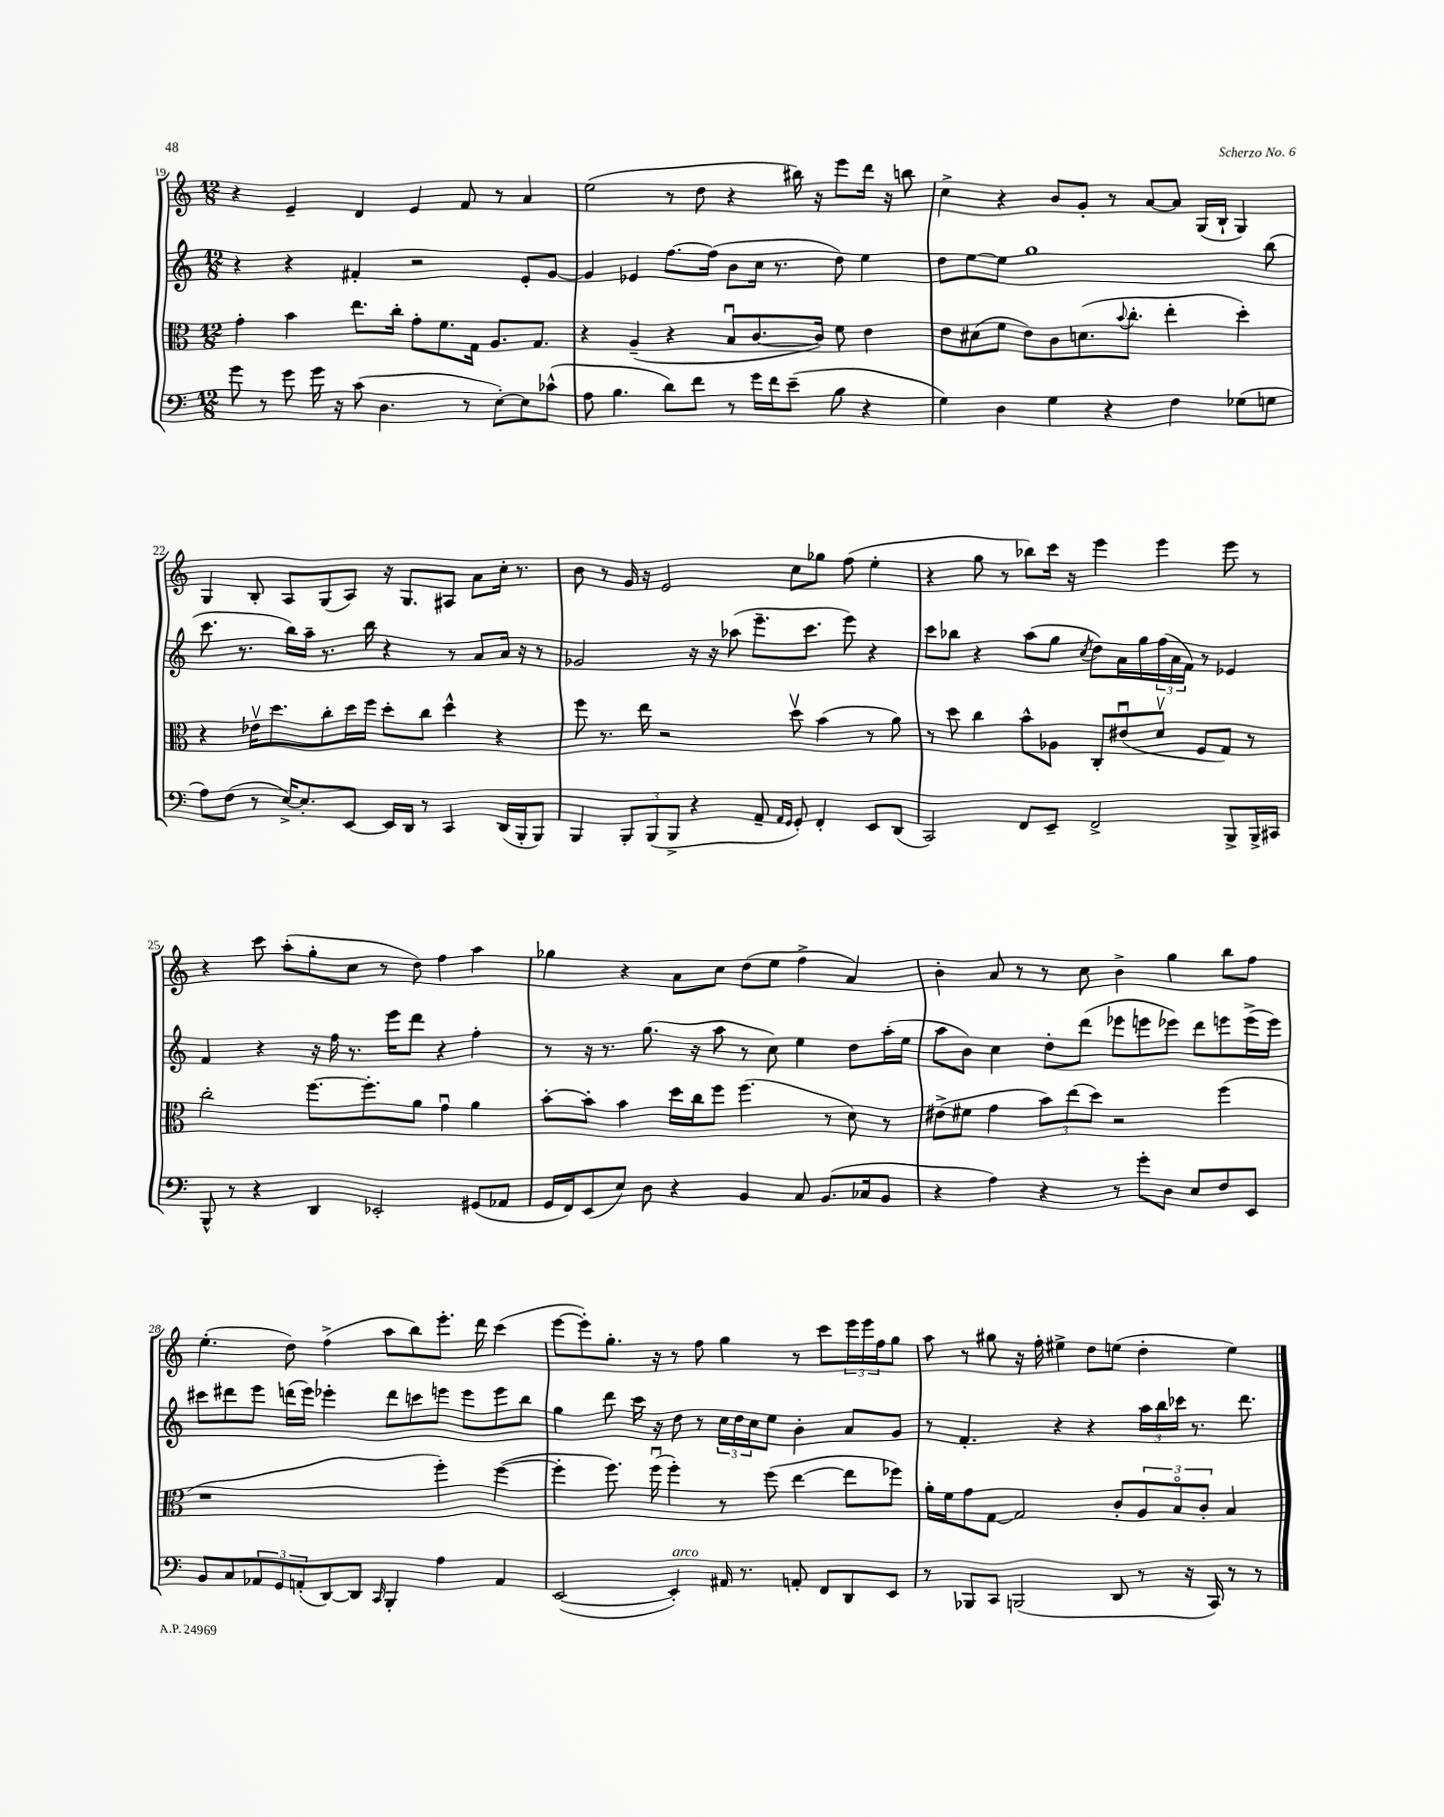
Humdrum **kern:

**kern	**kern	**kern	**kern
*staff4	*staff3	*staff2	*staff1
*clefF4	*clefC3	*clefG2	*clefG2
*k[]	*k[]	*k[]	*k[]
*M12/8	*M12/8	*M12/8	*M12/8
8g	4g'	4r	4r
8r	.	.	.
8g	4b	4r	4e~
16g	.	.	.
16r	.	.	.
(8c	8.ee	4f#'	4d
4.D	.	.	.
.	16cc'	.	.
.	8g'	2r	4e
.	8.f	.	.
8r	.	.	8f
.	16G	.	.
[8E')	8.A	.	8r
8E]	.	8e'	4a
.	8.G	.	.
(8c-^^	.	[8g	.
=	=	=	=
8A	4r	4g]	(2ee
4.B	.	.	.
.	(4A~	4e-	.
8d)	4r	[8.ff	8r
8f	.	.	8dd
.	.	(16ff]	.
8r	8Bu	8b	4r
16g	[8.c	16cc	.
16f	.	8.r	.
(8e~	.	.	16bb#)
.	16c])	.	16r
8B	8f	8dd)	8eee
4r	4e	4ee	16ddd
.	.	.	16r
.	.	.	8bb
=	=	=	=
4G)	8e	8dd	4cc^
.	(8d#	[8ee	.
4D	8f	8ee]	4r
.	8e)	1gg	.
4G	8c	.	8b
.	(8.d	.	8g'
4r	.	.	8r
.	8qqb	.	.
.	8.cc'	.	.
.	.	.	[8a
4F	4ee'	.	8a]
.	.	.	(16G
.	.	.	16B`
(8G-	4dd')	.	4G)
8G	.	(8bb	.
=	=	=	=
8A)	4r	8.ccc	4G
(8F	.	.	.
.	.	8.r	.
8r	16e-v	.	8B'
.	8.dd	.	.
[16E^)	.	16bb)	8A
8.E']	.	16aa~	.
.	8cc'	8.r	(8G
[8EE	16dd	.	8A)
.	16ff	16bb	.
16EE]	8dd'	4r	16r
16DD	.	.	8.G
8r	8cc	.	.
4CC	4dd^^	8r	8A#
.	.	8a	8a
(16DD	4r	16a	16cc'
16BBB'	.	16r	8.r
8BBB)	.	8r	.
=	=	=	=
4BBB	8ff	2g-	8b
.	8.r	.	8r
12BBB'	.	.	16g
.	16ee	.	16r
(12BBB	.	.	.
.	2r	.	2e
12BBB^	.	.	.
4r	.	16r	.
.	.	16r	.
.	.	(8aa-	.
8AA~	.	8.eee~	.
16qqAA	.	.	.
16qqGG	.	.	.
8GG')	8ddv	.	8cc
.	.	8.ccc	.
4FF'	(4b	.	8gg-
.	.	8eee)	(8ff
8EE	8r	4r	4ee'
(8DD	8a)	.	.
=	=	=	=
2CC)	8r	8ccc	4r
.	8dd	8bb-	.
.	4cc	4r	8gg
.	.	.	8r
8FF	8b^^	(8aa	8bb-)
8EE~	8A-	8gg	16ccc
.	.	.	16r
.	.	8qcc	.
2FF^	8C'	8dd)	4eee
.	(8e#u	16a	.
.	.	16gg	.
.	8dv	(24ff	4eee
.	.	24a	.
.	.	24f)	.
.	8F	8r	.
8BBB^	8G)	4e-	8eee
16BBB^	8r	.	8r
16CC#	.	.	.
=	=	=	=
8BBB^^	2cc'	4f	4r
8r	.	.	.
4r	.	4r	8ccc
.	.	.	(8aa'
4DD	[8.ff	16r	8gg'
.	.	16ff	.
.	.	8.r	8cc
.	8.ff']	.	.
2EE-'	.	.	8r
.	.	16eee	.
.	8a	8ddd	8dd)
.	4gu	4r	4ff
(8GG#	4a	4ff'	4aa
8AA-	.	.	.
=	=	=	=
16GG	[8b'	8r	4gg-
16FF)	.	.	.
(8EE	8b']	16r	.
.	.	8.r	.
8E)	4b	.	4r
8D	.	(8.gg	.
4r	16dd	.	8a
.	16cc	16r	.
.	8ff	8aa	8cc
4BB	(4.ff	8r	(8dd
.	.	8cc)	8ee
8C	.	4ee	4ff^
(8.BB	8r	.	.
.	8d)	8dd	4a)
16C-	.	.	.
8BB	8r	(16aa'	.
.	.	16ee	.
=	=	=	=
4r	(8e#^	8aa	4b'
.	8f#	8b)	.
4A)	4g	4cc	8a
.	.	.	8r
4r	12b)	8dd'	8r
.	(12ee	.	.
.	.	(8ddd	8cc
.	12dd)	.	.
8r	2r	8eee-	4b^
8g'	.	8eee	.
8D	.	8eee-)	4gg
8E	.	8ddd	.
8F	(4ff	8eee	8bb
8EE	.	(16eee^	8ff
.	.	16eee)	.
=	=	=	=
8BB	1r	8ccc#	(4.ee'
8C	.	8ddd#	.
12AA-	.	8eee	.
12GG	.	.	.
.	.	(16ddd	8dd)
(12AA'	.	.	.
.	.	16eee)	.
[8DD)	.	4eee-'	(4ff^
8DD]	.	.	.
16qqCC	.	.	.
4BBB'	.	8ddd	8aa
.	.	8ccc	8bb)
4A	4ff')	8eee	8.eee'
.	.	8eee	.
.	.	.	16ddd
4AA	([4ff	8eee	(4ccc
.	.	8bb	.
=	=	=	=
([2EE	4ff']	4gg	[8eee
.	.	.	8eee'])
.	8.ff)	8ddd	8.gg'
.	.	16ccc	.
.	(16ffu	16r	16r
4EE'])	4ff')	8dd	8r
.	.	8r	8ff
16AA#	8r	24cc	4gg
.	.	24dd	.
8.r	.	.	.
.	.	24cc	.
.	(8ff	8ee	.
8AA'	[4ee	4b'	8r
8FF	.	.	8ccc
8DD	8ee]	8a	24eee
.	.	.	24eee
.	.	.	24ff
8EE	8ff-)	8g	8gg
=	=	=	=
8r	16a'	8r	8aa
.	16f	.	.
8BBB-	8g	4.f'	8r
8CC	[8G	.	8gg#
(2BBB	2G]	.	16r
.	.	.	16ff'
.	.	4r	4ee#^
.	.	4r	8dd
8DD	8c'	.	(8ee
8r	12A	24aa	4dd'
.	.	24bb	.
.	12Bo	24ccc-	.
16r	.	8.r	.
.	12c'	.	.
16CC)	.	.	.
8r	4B	.	4ee)
.	.	8.ddd	.
8r	.	.	.
==	==	==	==
*-	*-	*-	*-
